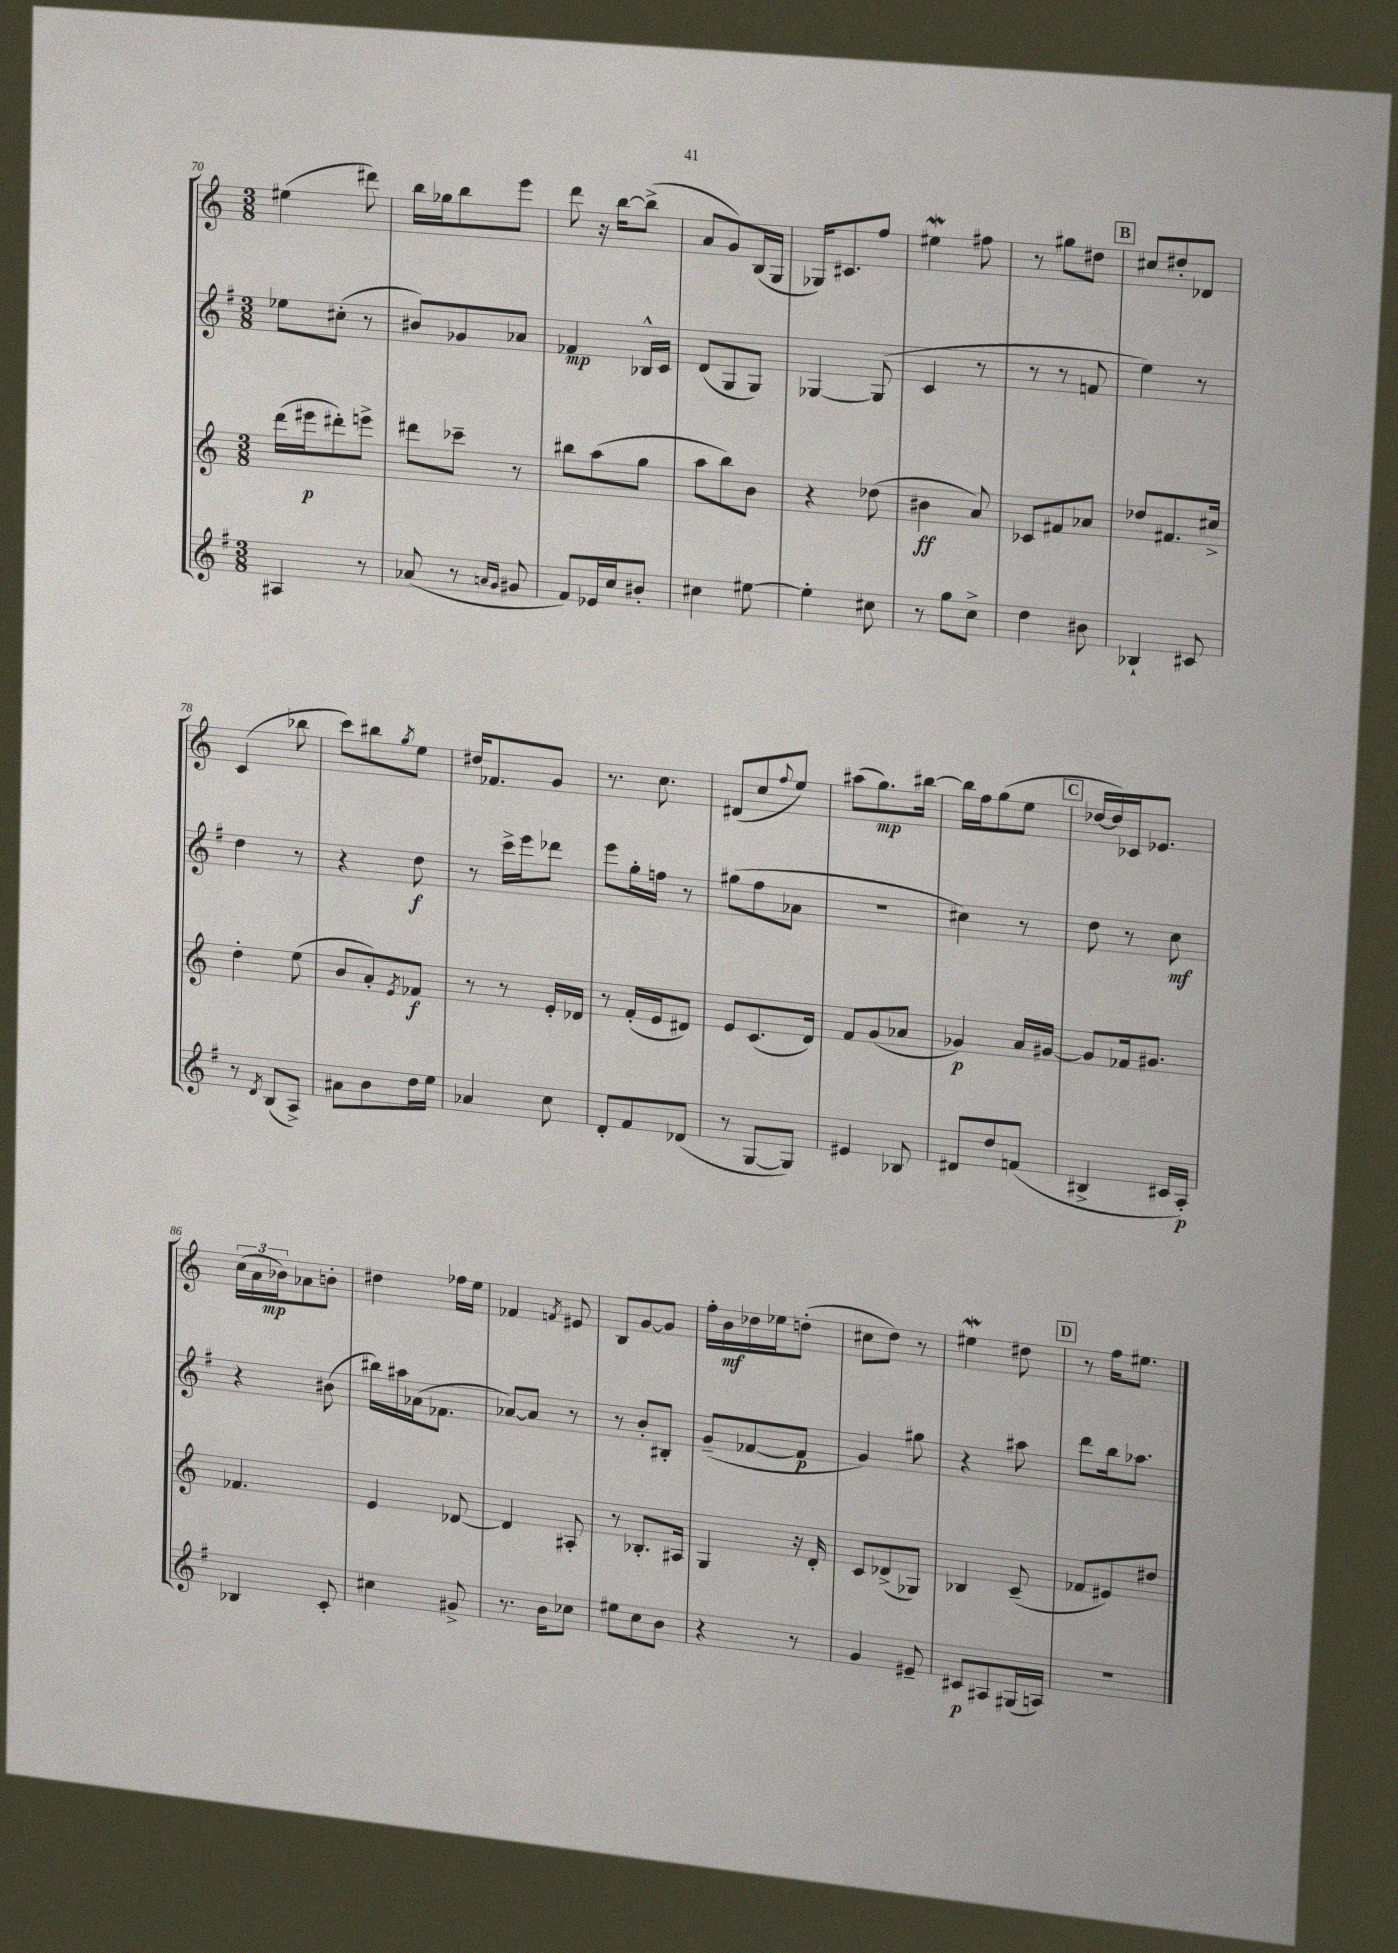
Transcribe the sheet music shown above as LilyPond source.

<<
\new StaffGroup <<
\new Staff = "s0" {
    \clef treble \key c \major \numericTimeSignature \time 3/8
    eis''4( dis'''8) |
    b''16 ges''16 b''8 e'''8 |
    d'''8 r16 b''16~ b''8->( |
    a'8 g'8) b16( g16 |
    ges16) cis'8. f''8 |
    eis''4\mordent fis''8 |
    r8 gis''8 dis''8 |
    \mark \markup { \box "B" } cis''8 dis''8-. des'8 |
    c'4( bes''8 |
    c'''8) bis''8 \acciaccatura { g''8 } e''8 |
    dis''16 fes'8. g'8 |
    r8. c''8. |
    dis'8( c''8 \appoggiatura { f''8 } e''8) |
    ais''8( g''8.\mp) bis''16~ |
    bis''16 f''16 g''8( e''8 |
    \mark \markup { \box "C" } des''16~ des''16) ces'16 ees'8. |
    \tuplet 3/2 { c''16( a'16 bes'16\mp) } aes'8 b'8-. |
    dis''4 fes''16 e''16 |
    fes'4 \acciaccatura { f'8 } eis'8 |
    b8 g'8~ g'8 |
    f''16-. b'16\mf des''16 ees''16 d''8-.( |
    cis''8 d''8) r8 |
    eis''4\mordent dis''8 |
    \mark \markup { \box "D" } r8 f''16 eis''8. \bar "|." |
}
\new Staff = "s1" {
    \clef treble \key g \major \numericTimeSignature \time 3/8
    ees''8 cis''8-.( r8 |
    bis'8) ges'8 aes'8 |
    fes'4\mp bes16-^ c'16 |
    d'8( g8 g8) |
    ges4~ ges8( |
    c'4 r8 |
    r8 r8 f'8 |
    \mark \markup { \box "B" } e''4) r8 |
    d''4 r8 |
    r4 d''8\f |
    r8 c'''16-> e'''16 des'''8 |
    e'''8 g''16-. f''16 r8 |
    gis''8( fis''8 aes'8 |
    R4. |
    cis''4) r8 |
    \mark \markup { \box "C" } d''8 r8 c''8\mf |
    r4 bis'8( |
    bis''16) ais''16 aes'16( fes'8. |
    aes'8~) aes'8 r8 |
    r8 b'8-. bis8-. |
    g'8--( fes'8~ fes'8\p |
    g'4) gis''8 |
    r4 ais''8 |
    \mark \markup { \box "D" } d'''8 b''16 aes''8. \bar "|." |
}
\new Staff = "s2" {
    \clef treble \key c \major \numericTimeSignature \time 3/8
    d'''16( eis'''16\p dis'''8-.) e'''8-> |
    dis'''8 ces'''8-- r8 |
    bis''8 a''8( g''8 |
    a''8 b''8) b'8 |
    r4 des''8( |
    bis'4\ff a'8) |
    ces'8 fis'8 aes'8 |
    \mark \markup { \box "B" } des''8 fis'8. cis''16-> |
    d''4-. e''8( |
    b'8 a'8-.) \acciaccatura { e'8 } fes'8\f |
    r8 r8 e'16-. des'16 |
    r8 f'16-.( e'16 dis'8) |
    e'8 c'8.( d'16) |
    f'8 g'8( aes'8 |
    ges'4\p) a'16 gis'16~ |
    \mark \markup { \box "C" } gis'8 fes'16 gis'8. |
    fes'4. |
    e'4 des'8~ |
    des'4 ais8-. |
    r8 bes8.-. ais16 |
    g4 r16 d'16-. |
    c'8 des'8->( ges8) |
    bes4 c'8--( |
    \mark \markup { \box "D" } fes'8 eis'8) dis''8 \bar "|." |
}
\new Staff = "s3" {
    \clef treble \key g \major \numericTimeSignature \time 3/8
    ais4 r8 |
    aes'8( r8 \grace { a'16 g'16 } gis'8 |
    fis'8) ees'16 c''16 bis'8-. |
    cis''4 eis''8~ |
    eis''4-. cis''8 |
    r8 g''8 c''8-> |
    d''4 bis'8 |
    \mark \markup { \box "B" } bes4-! cis'8 |
    r8 \acciaccatura { d'8 } b8( a8->) |
    ais'8 b'8 d''16 e''16 |
    aes'4 c''8 |
    d'8-. fis'8 des'8( |
    r8 g8~ g8) |
    eis'4 bes8 |
    dis'8 d''8 f'8( |
    \mark \markup { \box "C" } bis4-> cis'16 a16-.\p) |
    bes4 c'8-. |
    cis''4 gis'8-> |
    r8. b'16 ces''8 |
    eis''8 c''8 b'8 |
    r4 r8 |
    g'4 eis'8-- |
    cis'8\p ais8 gis16( a16) |
    \mark \markup { \box "D" } R4. \bar "|." |
}
>>
>>
\layout { \context { \Score currentBarNumber = #70 } }
